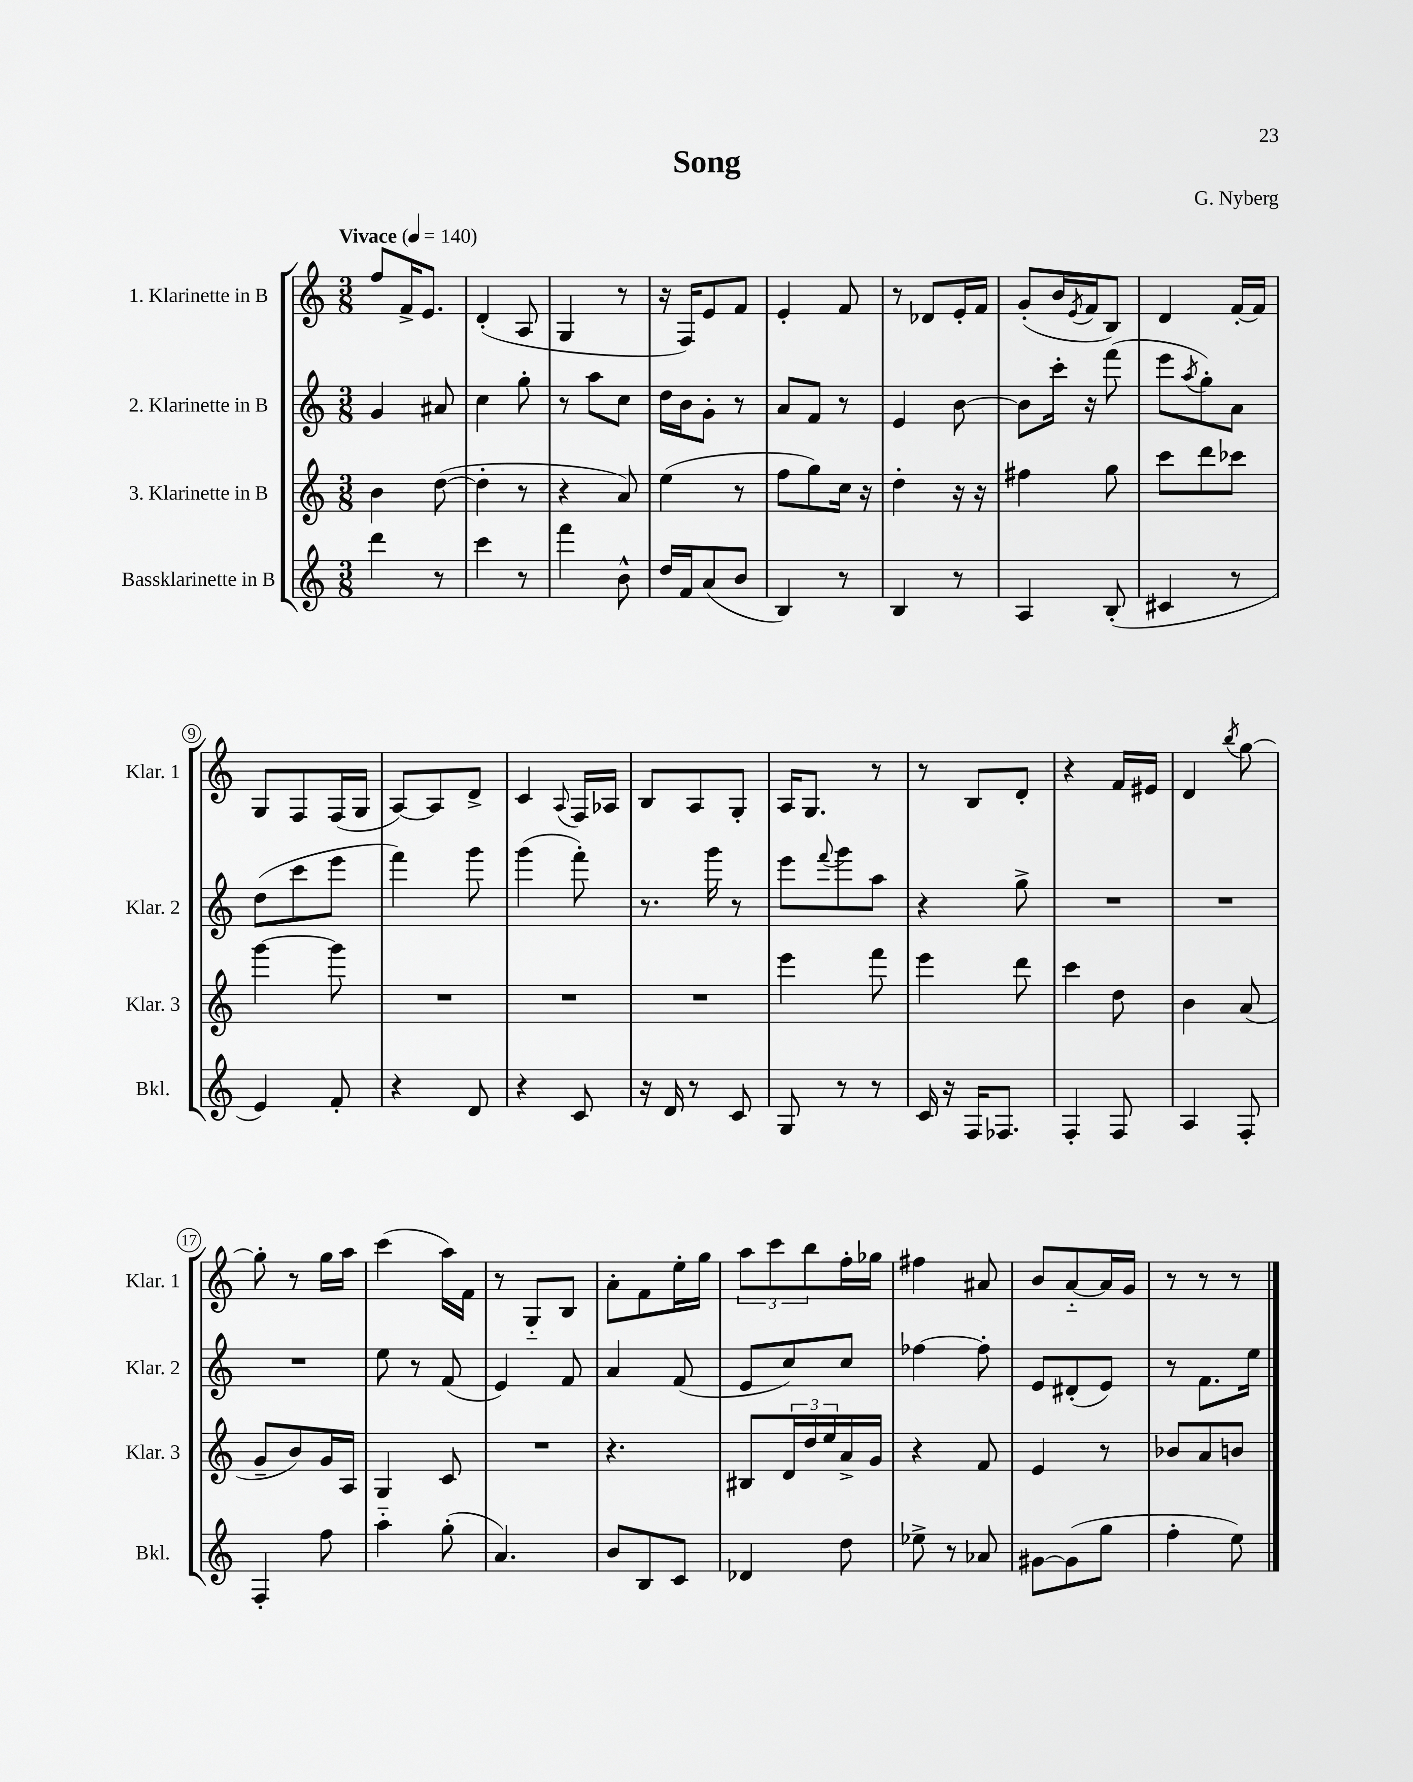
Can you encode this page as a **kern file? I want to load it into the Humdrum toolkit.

**kern	**kern	**kern	**kern
*part4	*part3	*part2	*part1
*staff4	*staff3	*staff2	*staff1
*I"Bassklarinette in B	*I"3. Klarinette in B	*I"2. Klarinette in B	*I"1. Klarinette in B
*I'Bkl.	*I'Klar. 3	*I'Klar. 2	*I'Klar. 1
*clefG2	*clefG2	*clefG2	*clefG2
*k[]	*k[]	*k[]	*k[]
*M3/8	*M3/8	*M3/8	*M3/8
*MM140	*MM140	*MM140	*MM140
=1	=1	=1	=1
!	!	!	!LO:TX:a:B:t=Vivace
4ddd\	4b\	4g/	8ff/L
.	.	.	16f^/K
.	.	.	8.e/J
8r	([8dd\	8a#X/	.
=2	=2	=2	=2
4ccc\	4dd'\]	4cc\	(4d'/
8r	8r	8gg'\	8A/
=3	=3	=3	=3
4fff\	4r	8r	4G/
.	.	8aa\L	.
8b^^\	8a/)	8cc\J	8r
=4	=4	=4	=4
16dd/LL	(4ee\	16dd\LL	16r
16f/J	.	16b\J	16F/KL)
(8a/	.	8g'\J	8e/
8b/J	8r	8r	8f/J
=5	=5	=5	=5
4B/)	8ff\L	8a/L	4e'/
.	8gg\)	8f/J	.
8r	16cc\Jk	8r	8f/
.	16r	.	.
=6	=6	=6	=6
4B/	4dd'\	4e/	8r
.	.	.	8d-X/L
8r	16r	[8b\	16e'/L
.	16r	.	16f/JJ
=7	=7	=7	=7
4A/	4ff#X\	8b\L]	(8g'/L
.	.	16ccc'\Jk	16b/L
.	.	.	8qe/
.	.	16r	16f/J
(8B'/	8gg\	(8fff\	8B/J)
=8	=8	=8	=8
4c#X/	8ccc\L	8eee\L	4d/
.	.	8qaa/	.
.	8ddd\	8gg'\)	.
8r	8ccc-X\J	8a\J	[16f'/LL
.	.	.	16f/JJ]
!!LO:LB:g=z
=9	=9	=9	=9
4e/)	[4ggg\	(8dd\L	8G/L
.	.	8ccc\	8F/
8f'/	8ggg\]	8eee\J	(16F/L
.	.	.	16G/JJ
=10	=10	=10	=10
4r	4.r	4fff\)	[8A/L)
.	.	.	8A/]
8d/	.	8ggg\	8d^/J
=11	=11	=11	=11
4r	4.r	(4ggg\	4c/
.	.	.	8qqA/
8c/	.	8fff'\)	16F/LL
.	.	.	16A-X/JJ
=12	=12	=12	=12
16r	4.r	8.r	8B/L
16d/	.	.	.
8r	.	.	8A/
.	.	16ggg\	.
8c/	.	8r	8G'/J
=13	=13	=13	=13
8G/	4eee\	8eee\L	16A/KL
.	.	.	8.G/J
.	.	8qqfff/	.
8r	.	8ggg\	.
8r	8fff\	8aa\J	8r
=14	=14	=14	=14
16c/	4eee\	4r	8r
16r	.	.	.
16F/KL	.	.	8B/L
8.F-X/J	.	.	.
.	8ddd\	8gg^\	8d'/J
=15	=15	=15	=15
4F'/	4ccc\	4.r	4r
8F/	8dd\	.	16f/LL
.	.	.	16e#X/JJ
=16	=16	=16	=16
4A/	4b\	4.r	4d/
.	.	.	8qbb/
8F'/	(8a/	.	[8gg\
!!LO:LB:g=z
=17	=17	=17	=17
4F'/	8g~/L	4.r	8gg'\]
.	8b/)	.	8r
8ff\	16g/L	.	16gg\LL
.	16A/JJ	.	16aa\JJ
=18	=18	=18	=18
4aa\	4G/	8ee\	(4ccc\
.	.	8r	.
(8gg'\	8c/	(8f/	16aa\LL)
.	.	.	16f\JJ
=19	=19	=19	=19
4.a/)	4.r	4e/)	8r
.	.	.	8G/L
.	.	8f/	8B/J
=20	=20	=20	=20
8b/L	4.r	4a/	8a'\L
8B/	.	.	8f\
8c/J	.	(8f/	16ee'\L
.	.	.	16gg\JJ
=21	=21	=21	=21
4d-X/	8B#X/L	8e/L	12aa\L
.	.	.	12ccc\
.	24d/L	8cc/)	.
.	24dd/	.	12bb\
.	24ee/	.	.
8dd\	16a^/	8cc/J	16ff'\L
.	16g/JJ	.	16gg-X\JJ
=22	=22	=22	=22
8ee-X^\	4r	[4ff-X\	4ff#X\
8r	.	.	.
8a-X/	8f/	8ff-'\]	8a#X/
=23	=23	=23	=23
[8g#X\L	4e/	8e/L	8b/L
(8g#\]	.	(8d#X'/	[8a/
8gg\J	8r	8e/J)	16a/L]
.	.	.	16g/JJ
=24	=24	=24	=24
4ff'\	8b-X/L	8r	8r
.	8a/	8.f\L	8r
8ee\)	8bn/J	.	8r
.	.	16ee\Jk	.
==	==	==	==
*-	*-	*-	*-
